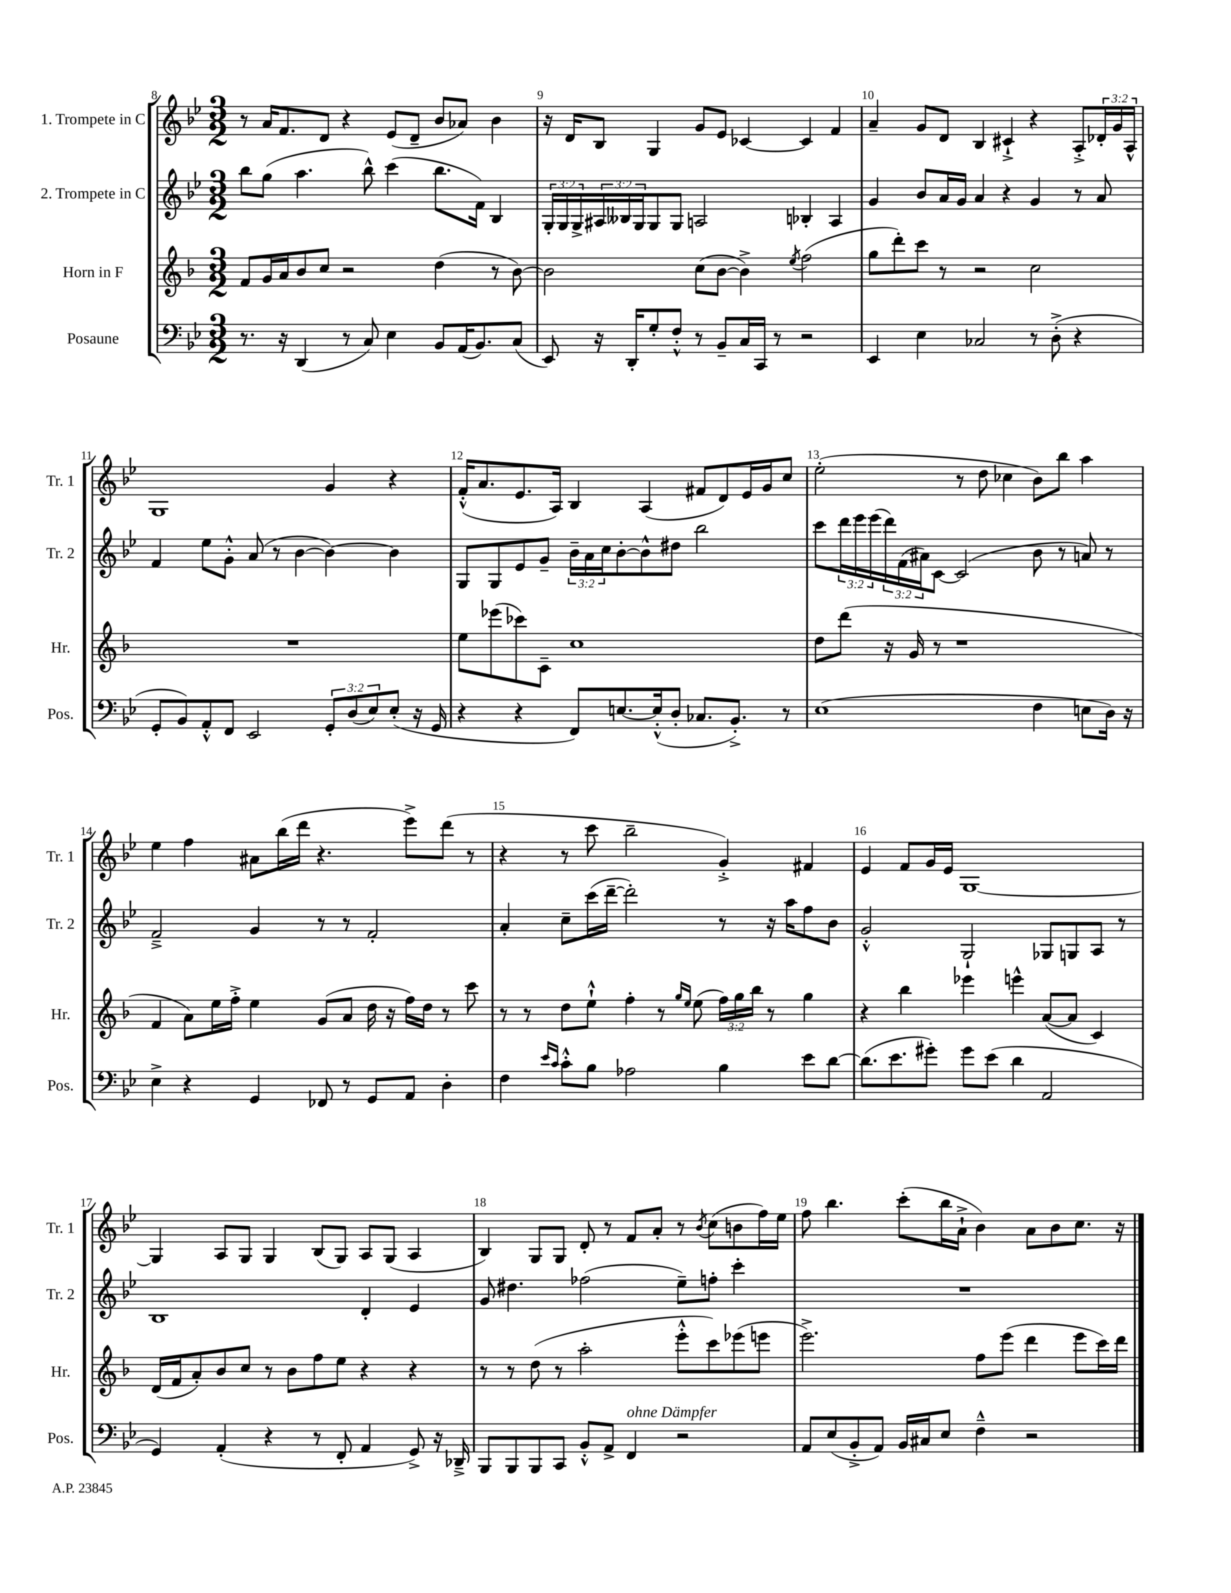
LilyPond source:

<<
\new StaffGroup <<
\new Staff = "s0" \with { instrumentName = "1. Trompete in C" shortInstrumentName = "Tr. 1" } {
    \clef treble \key bes \major \numericTimeSignature \time 3/2 \override Staff.TupletNumber.text = #tuplet-number::calc-fraction-text
    r8 a'16 f'8. d'8 r4 ees'8( d'8-- bes'8 aes'8) bes'4 |
    r16 d'16 bes8 g4 g'8 ees'8 ces'4~ ces'4 f'4 |
    a'4-- g'8 d'8 bes4 cis'4-!-> r4 a8-.-> \tuplet 3/2 { des'16-. g'16 a16-^ } |
    g1 g'4 r4 |
    f'16-.-^( a'8. ees'8. a16) bes4 a4( fis'8 d'8) ees'16 g'16 c''8 |
    ees''2-.( r8 d''8 ces''4 bes'8) bes''8 a''4 |
    ees''4 f''4 ais'8 bes''16( d'''16 r4. ees'''8->) d'''8( r8 |
    r4 r8 c'''8 bes''2-- g'4-.->) fis'4 |
    ees'4 f'8 g'16 ees'16 g1~ |
    g4 a8 g8 g4 bes8( g8) a8 g8( a4 |
    bes4) g8 g8 d'8-. r8 f'8 a'8-. r8 \acciaccatura { bes'8 } c''8( b'8 f''16) ees''16 |
    f''8 bes''4. c'''8-.( bes''16 a'16-!-> bes'4) a'8 bes'8 c''8. r16 \bar "|." |
}
\new Staff = "s1" \with { instrumentName = "2. Trompete in C" shortInstrumentName = "Tr. 2" } {
    \clef treble \key bes \major \numericTimeSignature \time 3/2 \override Staff.TupletNumber.text = #tuplet-number::calc-fraction-text
    bes''8 g''8( a''4. bes''8-^) c'''4( bes''8. f'16) bes4 |
    \tuplet 3/2 { g16-. g16 g16-> } \tuplet 3/2 { ais16 beses16 g16 } g8 g8 a2 bes4-. a4 |
    g'4 bes'8 a'16 g'16 a'4 r4 g'4 r8 a'8 |
    f'4 ees''8 g'8-.-^ a'8( r8 bes'4~ bes'4~) bes'4 |
    g8 g8 ees'8 g'8-- \tuplet 3/2 { bes'16-- a'16 c''16 } bes'8~-. bes'8-^ dis''8 bes''2 |
    c'''8 \tuplet 3/2 { d'''16 ees'''16 ees'''16( } \tuplet 3/2 { d'''16) f'16( ais'16) } c'8~ c'2( bes'8 r8 a'8) r8 |
    f'2---> g'4 r8 r8 f'2-. |
    a'4-. c''8-- c'''16( d'''16~-- d'''2-.) r8 r16 a''16 f''8 bes'8 |
    g'2-.-^ g2-! ges8 g8 a8 r8 |
    bes1 d'4-. ees'4 |
    g'8 dis''4. fes''2( ees''8--) f''8-. c'''4-. |
    R1. \bar "|." |
}
\new Staff = "s2" \with { instrumentName = "Horn in F" shortInstrumentName = "Hr." } {
    \clef treble \key f \major \numericTimeSignature \time 3/2 \override Staff.TupletNumber.text = #tuplet-number::calc-fraction-text
    f'8 g'16 a'16 bes'8 c''8 r2 d''4( r8 bes'8~) |
    bes'2 c''8( bes'8~ bes'4->) \acciaccatura { e''8 } f''2( |
    g''8 d'''8-.) c'''8 r8 r2 c''2 |
    R1. |
    e''8 ees'''8( ces'''8) c'8-- c''1 |
    d''8 d'''8( r16 g'16 r8 r1 |
    f'4 a'8) e''16 f''16-.-> e''4 g'8( a'8 d''16 r16 f''16) d''16 r8 c'''8 |
    r8 r8 d''8 e''8-!-^ f''4-. r8 \grace { g''16 e''16 } e''8( \tuplet 3/2 { f''16) g''16 bes''16 } r8 g''4 |
    r4 bes''4 ees'''4 e'''4-^ a'8~( a'8 c'4) |
    d'16( f'16 a'8-.) bes'8 c''8 r8 bes'8 f''8 e''8 r4 r4 |
    r8 r8 d''8( r8 a''2-. e'''8-.-^ c'''8) ees'''8( e'''8 |
    e'''2.->) f''8 e'''8( d'''4 e'''8 c'''16) d'''16 \bar "|." |
}
\new Staff = "s3" \with { instrumentName = "Posaune" shortInstrumentName = "Pos." } {
    \clef bass \key bes \major \numericTimeSignature \time 3/2 \override Staff.TupletNumber.text = #tuplet-number::calc-fraction-text
    r8. r16 d,4( r8 c8) ees4 bes,8 a,16( bes,8.) c8( |
    ees,8) r16 d,16-. g8-. f8-.-^ r8 bes,8-- c16 c,16 r8 r2 |
    ees,4 ees4 ces2 r8 d8-.->( r4 |
    g,8-. bes,8) a,8-.-^ f,8 ees,2 \tuplet 3/2 { g,8-. d8( ees8) } ees8-.( r16 g,16 |
    r4 r4 f,8) e8.~ e16-.-^( d8-. ces8. bes,8.-.->) r8 |
    ees1( f4 e8 d16) r16 |
    ees4-> r4 g,4 fes,8 r8 g,8 a,8 d4-. |
    f4 \grace { ees'16 c'16 } c'8-.-^ bes8 aes2 bes4 ees'8 d'8~ |
    d'8.( ees'8. gis'8-.) gis'8 ees'8( d'4 a,2 |
    g,4) a,4-.( r4 r8 f,8-. a,4 g,8->) r16 des,16---> |
    bes,,8 bes,,8 bes,,8 c,8 bes,8-.-^ a,8-> f,4^\markup { \italic "ohne Dämpfer" } r2 |
    a,8 ees8( bes,8-.-> a,8) bes,16 cis16 ees8 f4---^ r2 \bar "|." |
}
>>
>>
\layout { \context { \Score currentBarNumber = #8 \override BarNumber.break-visibility = ##(#f #t #t) barNumberVisibility = #all-bar-numbers-visible } }
